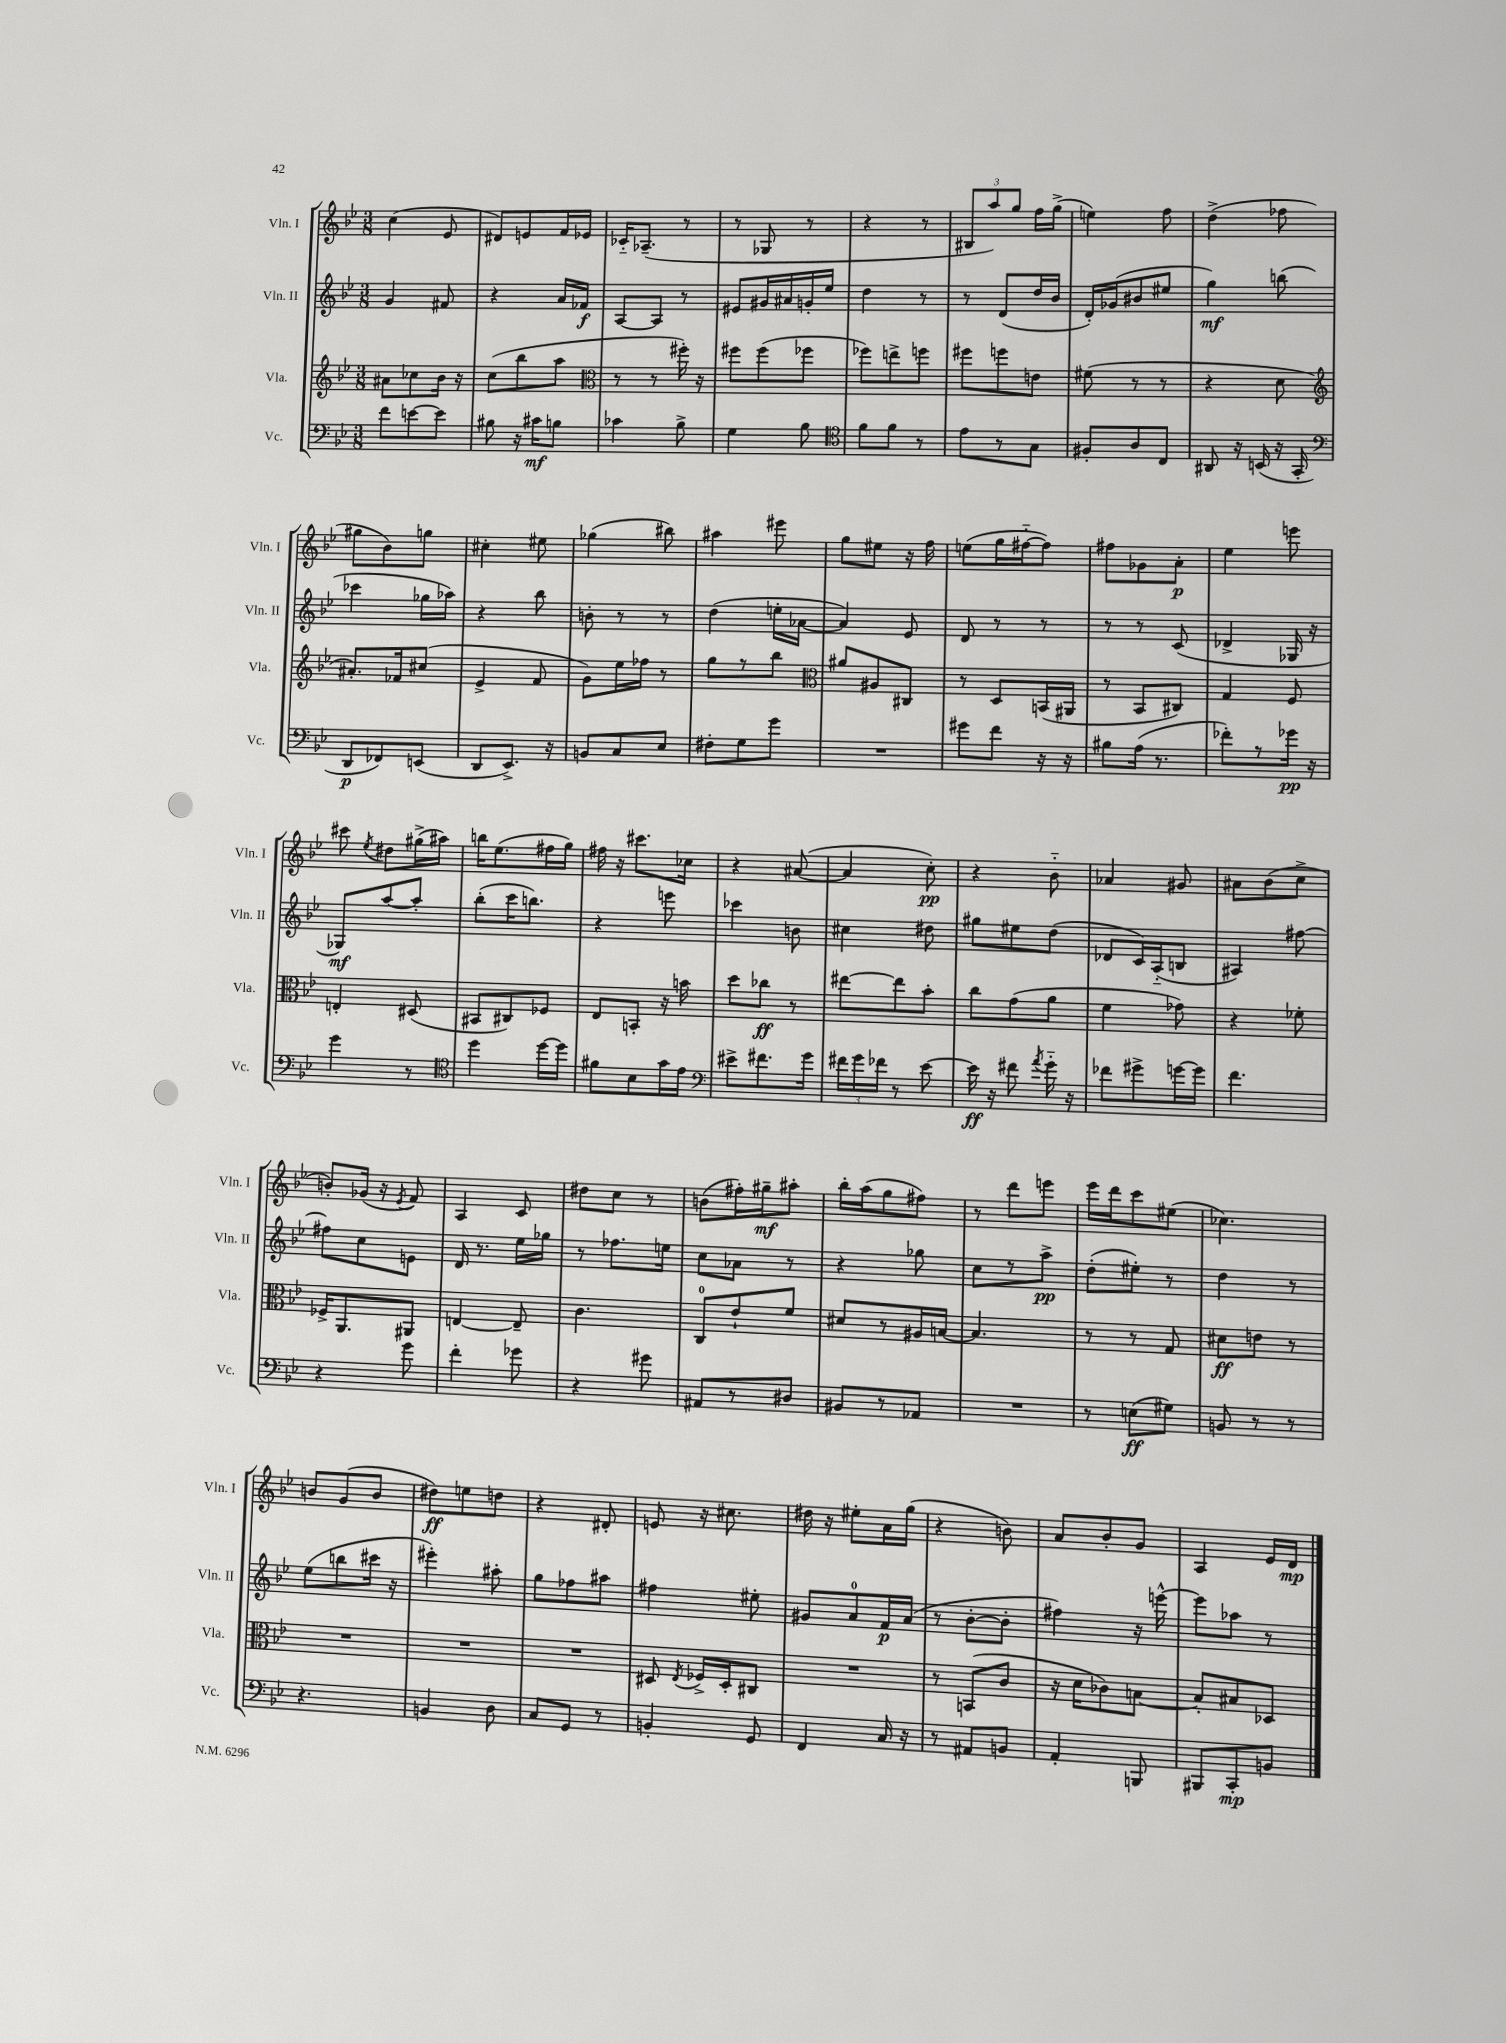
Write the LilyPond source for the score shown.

<<
\new StaffGroup <<
\new Staff = "s0" \with { instrumentName = "Vln. I" shortInstrumentName = "Vln. I" } {
    \clef treble \key bes \major \numericTimeSignature \time 3/8
    \autoBeamOff c''4( ees'8 |
    dis'8[) e'8 f'16 ees'16] |
    ces'16[-_ aes8.]--( r8 |
    r8 ges8 r8 |
    r4 r8 |
    \tuplet 3/2 { bis8[ a''8) g''8] } f''16[ g''16]->( |
    e''4) f''8 |
    d''4->( fes''8 |
    gis''8[ bes'8) g''8] |
    cis''4-. eis''8 |
    ges''4( bis''8) |
    ais''4 eis'''8 |
    g''8[ eis''8] r16 f''16 |
    e''8[( g''16 fis''16~-_ fis''8]) |
    fis''8[ ges'8 a'8]-.\p |
    ees''4 e'''8 |
    cis'''8 \acciaccatura { ees''8 } dis''8[ gis''16->( ais''16]) |
    b''16[ ees''8.( fis''16 g''16]) |
    fis''16 r16 cis'''8.[ ces''16] |
    r4 ais'8~( |
    ais'4 c''8-.\pp) |
    r4 bes'8-_ |
    aes'4 gis'8 |
    ais'8[ bes'8( c''8]-> |
    b'8[-.) ges'16]( r16 \acciaccatura { ees'8 } f'8) |
    a4 c'8 |
    dis''8[ c''8] r8 |
    b'8[( fis''16-.) gis''16--\mf ais''8]-. |
    bes''16[-. a''16( g''8 fis''8]) |
    r8 d'''8[ e'''8] |
    ees'''16[ d'''16 c'''8 eis''8]( |
    ces''4.) |
    b'8[ g'8( b'8] |
    dis''8[\ff) e''8 d''8] |
    r4 dis'8-. |
    e'8 r16 cis''8. |
    dis''16 r16 eis''8[-. a'16 g''16]( |
    r4 b'8) |
    a'8[ bes'8-. g'8] |
    a4 ees'16[ d'16]\mp \bar "|." |
}
\new Staff = "s1" \with { instrumentName = "Vln. II" shortInstrumentName = "Vln. II" } {
    \clef treble \key bes \major \numericTimeSignature \time 3/8
    \autoBeamOff g'4 fis'8 |
    r4 a'16[ fes'16]\f |
    a8[~ a8] r8 |
    eis'8[ gis'16 ais'16 g'16-. ees''16] |
    d''4 r8 |
    r8 d'8[( d''16 bes'16] |
    d'16[-.) ges'16( bis'8 eis''8] |
    g''4\mf) b''8( |
    ces'''4 ges''16[ aes''16]) |
    r4 bes''8 |
    b'8-. r8 r8 |
    d''4( e''16[-. aes'16]~ |
    aes'4) ees'8 |
    d'8 r8 r8 |
    r8 r8 c'8( |
    des'4-> ges16 r16 |
    ges8[\mf) a''8~ a''8]-. |
    bes''8[-.( c'''16 b''8.]) |
    r4 e'''8 |
    ces'''4 b'8 |
    cis''4 dis''8 |
    gis''8[ eis''8 d''8]( |
    des'8[ c'16) a16-_( b8] |
    ais4) fis''8~ |
    fis''8[ c''8 e'8] |
    d'16 r8. ees''16[ ges''16] |
    r8 fes''8.[ e''16] |
    c''8[ aes'8] r8 |
    r4 ges''8 |
    c''8[ r8 a''8]->\pp |
    d''8[-.( eis''8]-.) r8 |
    d''4 r8 |
    ees''8[( b''8 cis'''16] r16 |
    eis'''4-.) ais''8-. |
    g''8[ fes''8 ais''8] |
    fis''4 eis''8-. |
    gis'8[ a'8-0 f'16\p a'16]( |
    r8 bes'8[~-. bes'8]-. |
    fis''4) r16 e'''16~-^ |
    e'''8[ aes''8] r8 \bar "|." |
}
\new Staff = "s2" \with { instrumentName = "Vla." shortInstrumentName = "Vla." } {
    \clef treble \key bes \major \numericTimeSignature \time 3/8
    \autoBeamOff ais'8[ ces''8 bes'16] r16 |
    c''8[( bes''8 a''8] |
    \clef alto r8 r8 fis''16-.) r16 |
    fis''8[ fis''8( fes''8] |
    fes''8[) e''8-> f''8] |
    fis''8[ f''8 e'8] |
    fis'8( r8 r8 |
    r4 d'8 |
    \clef treble ais'8.[-.) fes'16 cis''8]( |
    ees'4-> f'8 |
    g'8[) ees''16 fes''16] r8 |
    g''8[ r8 bes''8] |
    \clef alto ais'8[ ais8 cis8] |
    r8 d8[ b,16( ais,16] |
    r8 bes,8[ cis8]) |
    g4 f8 |
    e4-. dis8( |
    bis,8[ cis8) fes8] |
    ees8[ b,8]-. r16 b'16 |
    d''8[ ces''8]\ff r8 |
    eis''8[~ eis''8 bes'8]-. |
    c''8[ g'8( a'8] |
    f'4 ges'8) |
    r4 fes'8-. |
    fes16[-> a,8. ais,8] |
    e4~ e8-- |
    c'4. |
    c8[-0 ees'8-! f'8] |
    dis'8[ r8 ais16 b16]~ |
    b4. |
    r8 r8 g8 |
    dis'8[\ff e'8] r8 |
    R4. |
    R4. |
    R4. |
    dis8 \acciaccatura { ees8 } fes16[-> dis16-. cis8] |
    R4. |
    r8 b,8[( c'8] |
    r16 d'16[ ces'8) b8]~ |
    b8[-. bis8 des8] \bar "|." |
}
\new Staff = "s3" \with { instrumentName = "Vc." shortInstrumentName = "Vc." } {
    \clef bass \key bes \major \numericTimeSignature \time 3/8
    \autoBeamOff f'8[ e'8~ e'8] |
    bis8 r16 cis'16[\mf b8] |
    ces'4 bes8-> |
    g4 bes8 |
    \clef tenor f'8[ f'8] r8 |
    ees'8[ r8 g8] |
    fis8[-. a8 c8] |
    ais,8 r16 b,16( r16 g,16-. |
    \clef bass d,8[\p fes,8) e,8]( |
    d,8[ ees,8.]->) r16 |
    b,8[ c8 ees8] |
    fis8[-. g8 g'8] |
    R4. |
    gis'8[ f'8] r16 r16 |
    bis8[ a16]( r8. |
    fes'8[-.) r8 ges'16]\pp r16 |
    g'4 r8 |
    \clef tenor d''4 d''16[~ d''16] |
    fis'8[ bes8 g'16 ees'16] |
    \clef bass eis'8[-> fis'8. g'16] |
    \tuplet 3/2 { fis'16[ g'16 fes'16] } r8 ees'8~ |
    ees'16\ff r16 fis'8 \acciaccatura { a'8 } g'16-_ r16 |
    fes'8[ gis'8-> g'16~ g'16] |
    f'4. |
    r4 g'8 |
    f'4-. ges'8 |
    r4 gis'8 |
    ais,8[ r8 dis8] |
    bis,8[ r8 aes,8] |
    R4. |
    r8 e8[\ff( gis8]) |
    b,8 r8 r8 |
    r4. |
    b,4 d8 |
    c8[ g,8] r8 |
    b,4-. g,8 |
    f,4 c16 r16 |
    r8 ais,8[ b,8] |
    a,4-. b,,8 |
    bis,,8[ c,8-.\mp b,8] \bar "|." |
}
>>
>>
\layout { \context { \Score \remove "Bar_number_engraver" } }
